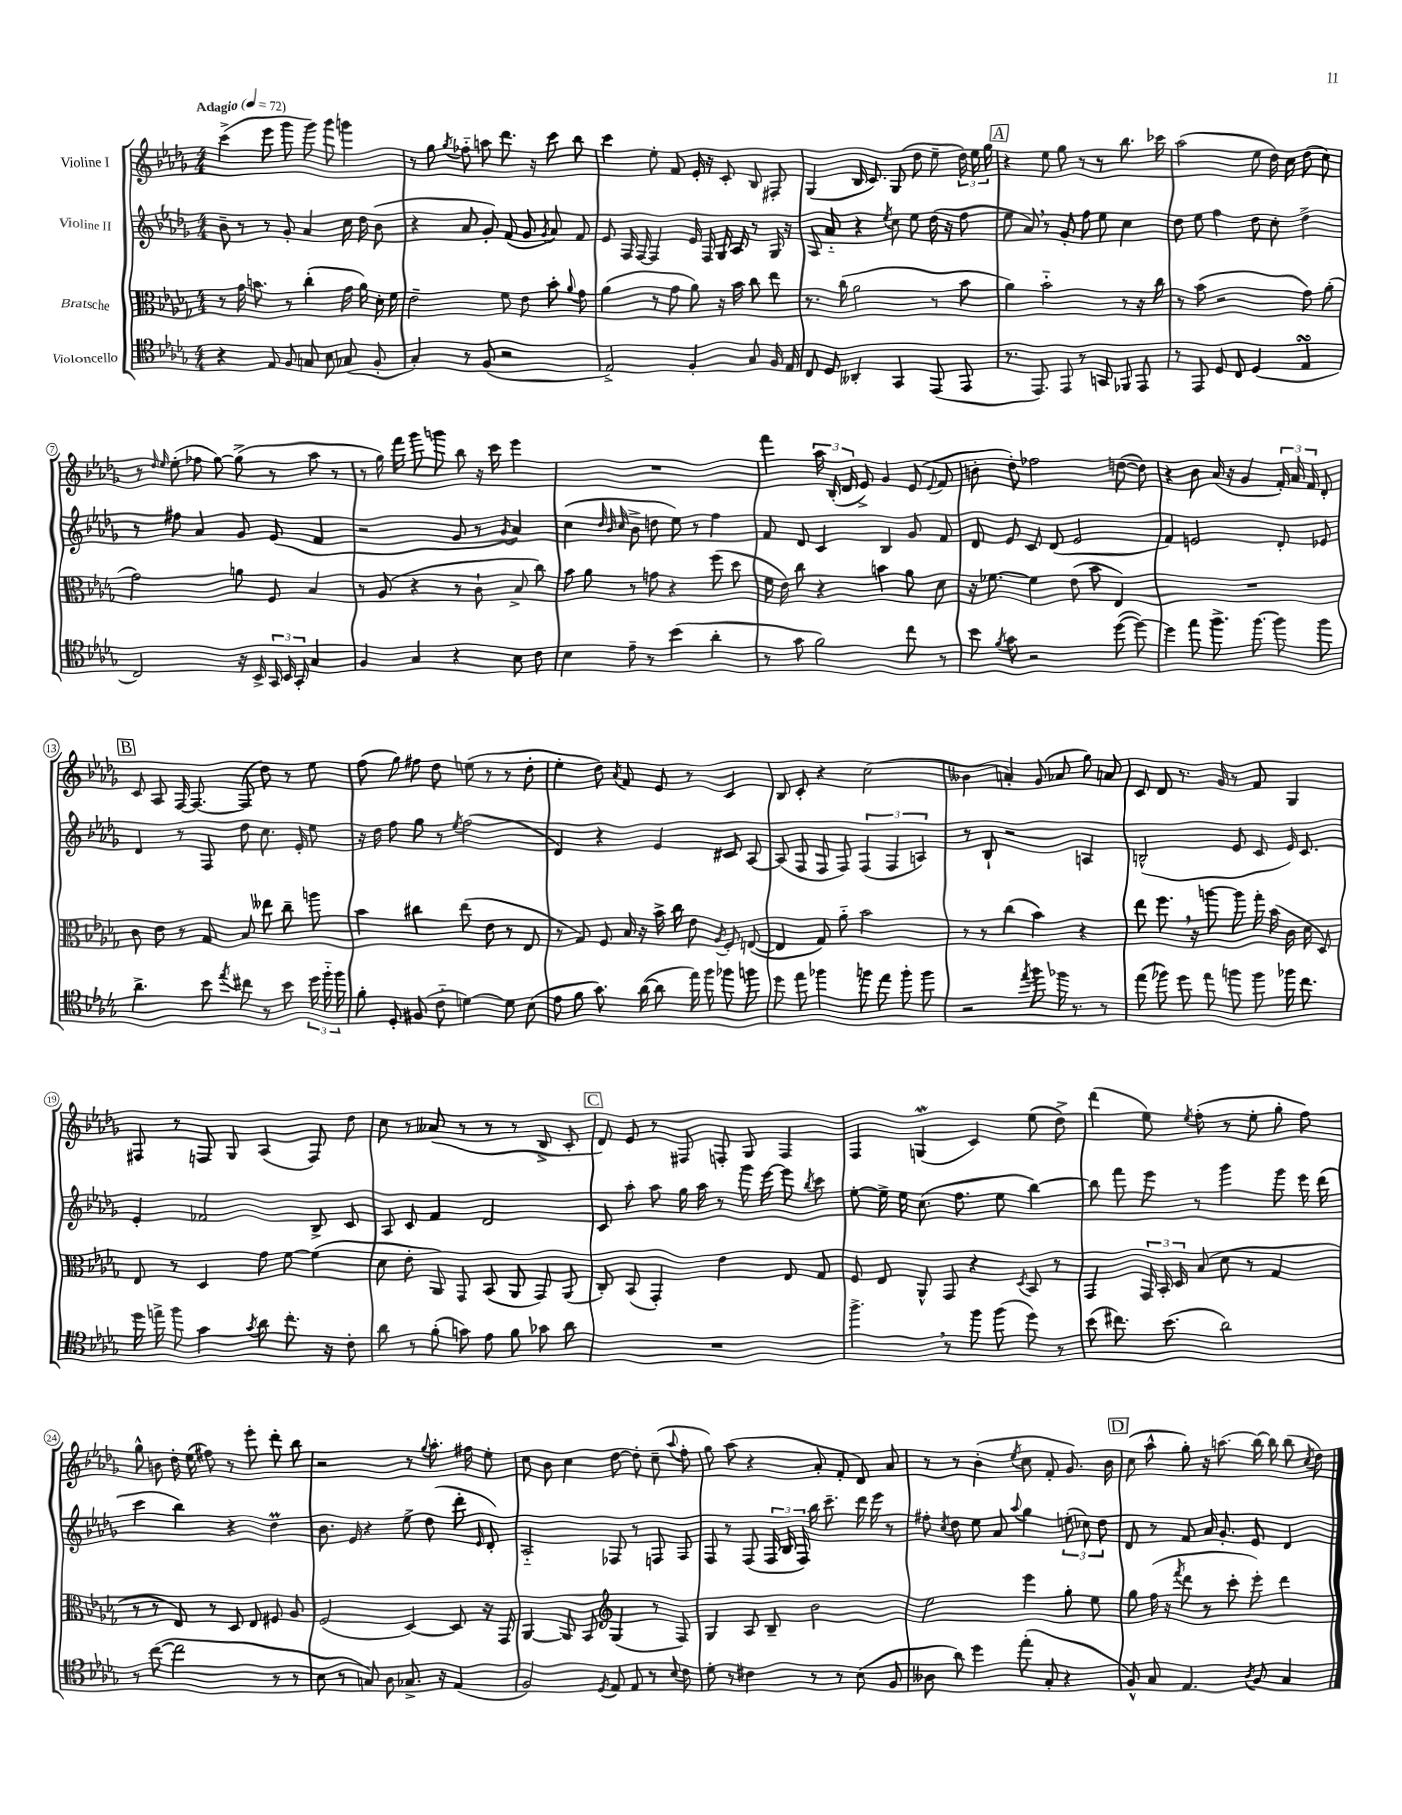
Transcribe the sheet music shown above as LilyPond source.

<<
\new StaffGroup <<
\new Staff = "s0" \with { instrumentName = "Violine I" } {
    \clef treble \key des \major \numericTimeSignature \time 4/4 \tempo "Adagio" 4 = 72
    \autoBeamOff c'''4->( ees'''8 ges'''8 ges'''8) ges'''8 g'''4 |
    r8 ges''8 \acciaccatura { ges''8 } fes''8-_ a''8 des'''8. r16 c'''8 bes''8 |
    c'''4 ees''8-. f'8 ees'16-. r16 c'8-. bes8 fis8-. |
    ges4( bes16 c'8.) ges8( des''8 ees''8-- \tuplet 3/2 { des''16) ees''16 ges''16 } |
    \mark \markup { \box "A" } r4 ees''8 ges''8 r8 r8 bes''8. ces'''16 |
    aes''2( ees''8 des''16) c''16 des''8( c''8) |
    r8 \grace { des''16 ees''16 } ees''8-.( fes''8 ges''8~) ges''8->( r8 aes''8 r8 |
    r8 ges''16) f'''16 ges'''8 g'''8 bes''8 r16 c'''16 ees'''4 |
    R1 |
    f'''4 \tuplet 3/2 { aes''16 bes16-.( des'16 } ees'8->) ges'4 ees'8( \appoggiatura { ees'8 } f'8 |
    b'8-. des''8-.) fes''2 d''8~( d''8) |
    r4 bes'8 aes'16( r16 ges'4 \tuplet 3/2 { f'16-.) aes'16 f'16 } des'8-. |
    \mark \markup { \box "B" } c'8 aes8 f16~ f8.~ f8( des''8) r8 ees''8 |
    f''8( ges''8) fis''8 des''8 e''8( r8 r8 des''8-. |
    ees''4-. des''8) \acciaccatura { aes'8 } f'8 ees'8 r8 c'4 |
    bes8 c'8-. r4 c''2( |
    beses'4 a'4-.) ges'8( aes'8 ges''8) a'8 |
    c'8 des'8 r8. ges'16 r8 f'8 ges4 |
    fis8 r8 f8 ges8 aes4( f8) des''8 |
    c''8 r8 aeses'8( r8 r8 r8 bes8-> c'8-. |
    \mark \markup { \box "C" } des'8) ees'8 r8 fis8 f8-. ges8 f4 |
    f4 g4\mordent( c'4) ees''8( des''8->) |
    des'''4( ees''8) \acciaccatura { ees''8 } f''8-.( r8 ees''8-. ges''8-. f''8) |
    ges''8-^ b'8 des''16-. ees''16( fis''8) r8 ees'''8-. des'''8-. bes''8 |
    r2 r8 \appoggiatura { ges''8 } aes''8.-. fis''16 ees''8-. |
    c''8 bes'8 c''4 des''8~ des''8-. c''8--( \appoggiatura { aes''8 } f''8-. |
    ges''8) aes''8( r4 aes'8-. f'8-. des'8) aes'8 |
    r8 r8 bes'4-.( \acciaccatura { ees''8 } c''8 f'8-. ges'8.) bes'16 |
    \mark \markup { \box "D" } c''8( aes''8-^ ges''8-.) r16 a''8.( bes''16~) bes''16 bes''8( \acciaccatura { c''8 } des''8) \bar "|." |
}
\new Staff = "s1" \with { instrumentName = "Violine II" } {
    \clef treble \key des \major \numericTimeSignature \time 4/4
    \autoBeamOff bes'8-- r8 r8 ges'8-. aes'4 c''16 des''16 bes'8( |
    r4 aes'8 ges'8-.) f'8( ges'8 \acciaccatura { ges'8 } aes'8) f'8 |
    ees'8 f16 f16~ f4 ees'16 f16 ges16 aes16 r8 ges16 r16 |
    aes8 aes'8-_ r4 \acciaccatura { ees''8 } c''8 ees''8 des''16( r16 f''8 |
    \mark \markup { \box "A" } ees''8 aes'8) \breathe r8 ges'8-. f''8 ees''8 c''4 |
    des''8 ees''8 f''4 des''8 c''8-. des''4-> |
    r8 fis''8 aes'4 ges'8 ees'8( f'4 |
    r2 ges'8 r8 \acciaccatura { ges'8 } aes'4) |
    c''4( \grace { des''32 bes'32 c''32 } bes'8-> d''8 ees''8) r8 f''4 |
    f'8 des'8 c'4 bes4 ges'8 f'8 |
    des'8 ees'8 c'8 des'8( ees'2 |
    f'4) e'2 des'8-. ees'8 |
    \mark \markup { \box "B" } des'4 r8 f8 des''8 c''8. ees'16-. ees''8 |
    r16 des''16 f''8 ges''8 r8 \acciaccatura { ees''8 } f''2( |
    des'4) r4 ees'4 cis'8 aes8~ |
    aes8( f8 f8 f8) \tuplet 3/2 { f4( f4 a4) } |
    r8 bes8-! r2 a4 |
    b2-^( ees'8 c'8 ees'16) c'8. |
    ees'4-. fes'2 bes8-> c'8 |
    aes8 c'8 f'4 des'2 |
    \mark \markup { \box "C" } c'8 aes''8-. aes''8 ges''16 aes''16 r8 ges'''16 ees'''16~ ees'''8 \acciaccatura { bes''8 } c'''8 |
    ees''8~-. ees''16-> ees''16 c''8.( f''8. ees''8 bes''4~) |
    bes''8 f'''8 ees'''8 r8 ges'''4 ges'''8 ees'''16 des'''16( |
    c'''4 bes''4) r4 des''4\prall |
    bes'8. ees'16 r4 ees''8-> des''8( des'''8-. \grace { ees'16 } des'8-.) |
    aes2-_ fes8 r8 f8 f8 |
    f8 r8 f8( \tuplet 3/2 { f16 bes16 f16) } bes''16 c'''8.-- des'''16 ees'''16 r8 |
    fis''8-. \acciaccatura { c''8 } des''8 ees''8 aes'8 \appoggiatura { aes''8 } ges''4 \tuplet 3/2 { e''8-.( ces''8) des''8 } |
    \mark \markup { \box "D" } des'8 r8 f'8 aes'16 ges'8.-. ees'8 des'4 \bar "|." |
}
\new Staff = "s2" \with { instrumentName = "Bratsche" } {
    \clef alto \key des \major \numericTimeSignature \time 4/4
    \autoBeamOff r8 ges'16 b'8. r8 c''4-.( ges'16 aes'16) des'16-. f'16 |
    ees'2-- f'8 ees'8 bes'8-. \appoggiatura { aes'8 } ges'8 |
    aes'4( r8 ges'8 aes'8) r16 bes'16 c''8 ees''8 |
    r8. c''16( aes'2 r8 bes'8 |
    \mark \markup { \box "A" } aes'4) bes'2-_ r8 r16 c''16 |
    r8 bes'8( r2 ges'8) aes'8-.( |
    ges'2) a'8 f8 bes4 |
    r8 aes8( r4 r8 c'8-! bes8-> c''8) |
    bes'8 aes'8 r8 g'8 r4 f''8( des''8 |
    f'16 ees'16) c''8 r4 b'4 aes'8 des'8 |
    r16 fes'8.~ fes'4 ees'8( bes'8 ees4) |
    R1 |
    \mark \markup { \box "B" } c'8 ees'8 r8 ges8 bes8 eeses''8 c''8-- a''8 |
    bes'4 cis''4 ees''8( ees'8 r8 ees8 |
    r8 ges8) f8 bes16 r16 bes'16-> c''16 ees'8 \acciaccatura { aes8 } f8-. e8~( |
    e4 ges8) aes'8-_ bes'2 |
    r8 r8 c''4( bes'4) r4 |
    ees''8 f''8. \breathe r16 a''8~ a''8 ges''16-. bes'16( c'16 des'16 des8) |
    ees8 r8 des4 ges'8 f'8~ f'4( |
    des'8 ees'8-. aes,8) ges,8 bes,8( aes,8 ges,8) aes,8( |
    \mark \markup { \box "C" } c8-.) bes,8( ges,4-.) ees'4 ees8 ges8 |
    f8 ees8 aes,8-^ ges,8 r4 \acciaccatura { des8 } bes,8 r8 |
    ges,4 \tuplet 3/2 { ges,16 bes,16-. des16 } bes8( des'8 r8 ges4 |
    r8 r8 ees8) r8 des8 ees8 fis8 aes8 |
    f2( des4~) des8 r16 ges,16 |
    aes,4~ aes,8 bes,8 \clef treble ges4( r8 f8) |
    ges4 aes8 bes8-- bes'2 |
    ees''2 ees'''4 ges''8-. ees''8 |
    \mark \markup { \box "D" } ges''8 f''16( r16 \acciaccatura { f'''8 } des'''8 r8 c'''8-. ees'''8-.) des'''4 \bar "|." |
}
\new Staff = "s3" \with { instrumentName = "Violoncello" } {
    \clef tenor \key des \major \numericTimeSignature \time 4/4
    \autoBeamOff r4 ees8 f8 g8 bes8 ges8( f8-. |
    ges4-.) r8 f8( r2 |
    ees2->) f4-. ges8 f16 ees16 |
    c8 des8 aeses,4-. ges,4 ees,8( ees,8 |
    \mark \markup { \box "A" } r8. ees,8.) ees,8 r8 g,8 fes,8 ees,8 |
    r8 ees,8 des8 c8 des4( ees4\turn |
    c2) r16 bes,16-> \tuplet 3/2 { ges,16 bes,16 ges,16-. } ges4 |
    f4 ges4 r4 bes8 c'8 |
    bes4 ees'8-- r8 bes'4( aes'4-. |
    r8 ges'8 f'2) c''8 r8 |
    bes'8 \acciaccatura { f'8 } ges'8 r2 des''8~( des''8~) |
    des''4 ees''8 f''8.-> f''8.~ f''8 f''8 |
    \mark \markup { \box "B" } aes'4.-> bes'8 \acciaccatura { ees''8 } cis''8 r8 bes'8 \tuplet 3/2 { des''16 f''16-_ f''16 } |
    f'8-. des8-. fis8( c'8-_ d'4~) d'8 bes8( |
    ees'8 f'8 ges'8.) aes'16~( aes'8 ees''16) f''16 fes''8 f''8 |
    des''8 ees''8 fes''4 f''8 ees''8 f''8-. f''8 |
    r2 \acciaccatura { ees''8 } f''8 fes''16 r8. r8 |
    ees''8( fes''8) des''8 ees''8 f''8 f''8 fes''16 c''8. |
    des''16 e''16-> f''8 ges'4 \acciaccatura { ges'8 } aes'8 c''8.-. r16 c'8-. |
    aes'8 r8 f'8-.( g'8) ees'8 f'8 ges'8 aes'8 |
    \mark \markup { \box "C" } R1 |
    f''4.-> \breathe r8 f''8 f''8( des''8) r8 |
    bes'8( cis''8.) bes'8.( aes'2) |
    r8 c''8~( c''2 r8 r8 |
    bes8 r8 g8) aes8 ges8.-> r16 ees4( |
    f2) \acciaccatura { des8 } ees8 ees8 r8 \appoggiatura { bes8 } c'8 |
    des'8-. r8 cis'4 r8 r8 bes8( f8 |
    aeses8 aes'8) des''4 ees''8-.( ges8-. r4 |
    \mark \markup { \box "D" } f8-^) ges8 ees4. \acciaccatura { aes8 } f8 ges4 \bar "|." |
}
>>
>>
\layout { \context { \Score \override BarNumber.stencil = #(make-stencil-circler 0.1 0.3 ly:text-interface::print) } }
